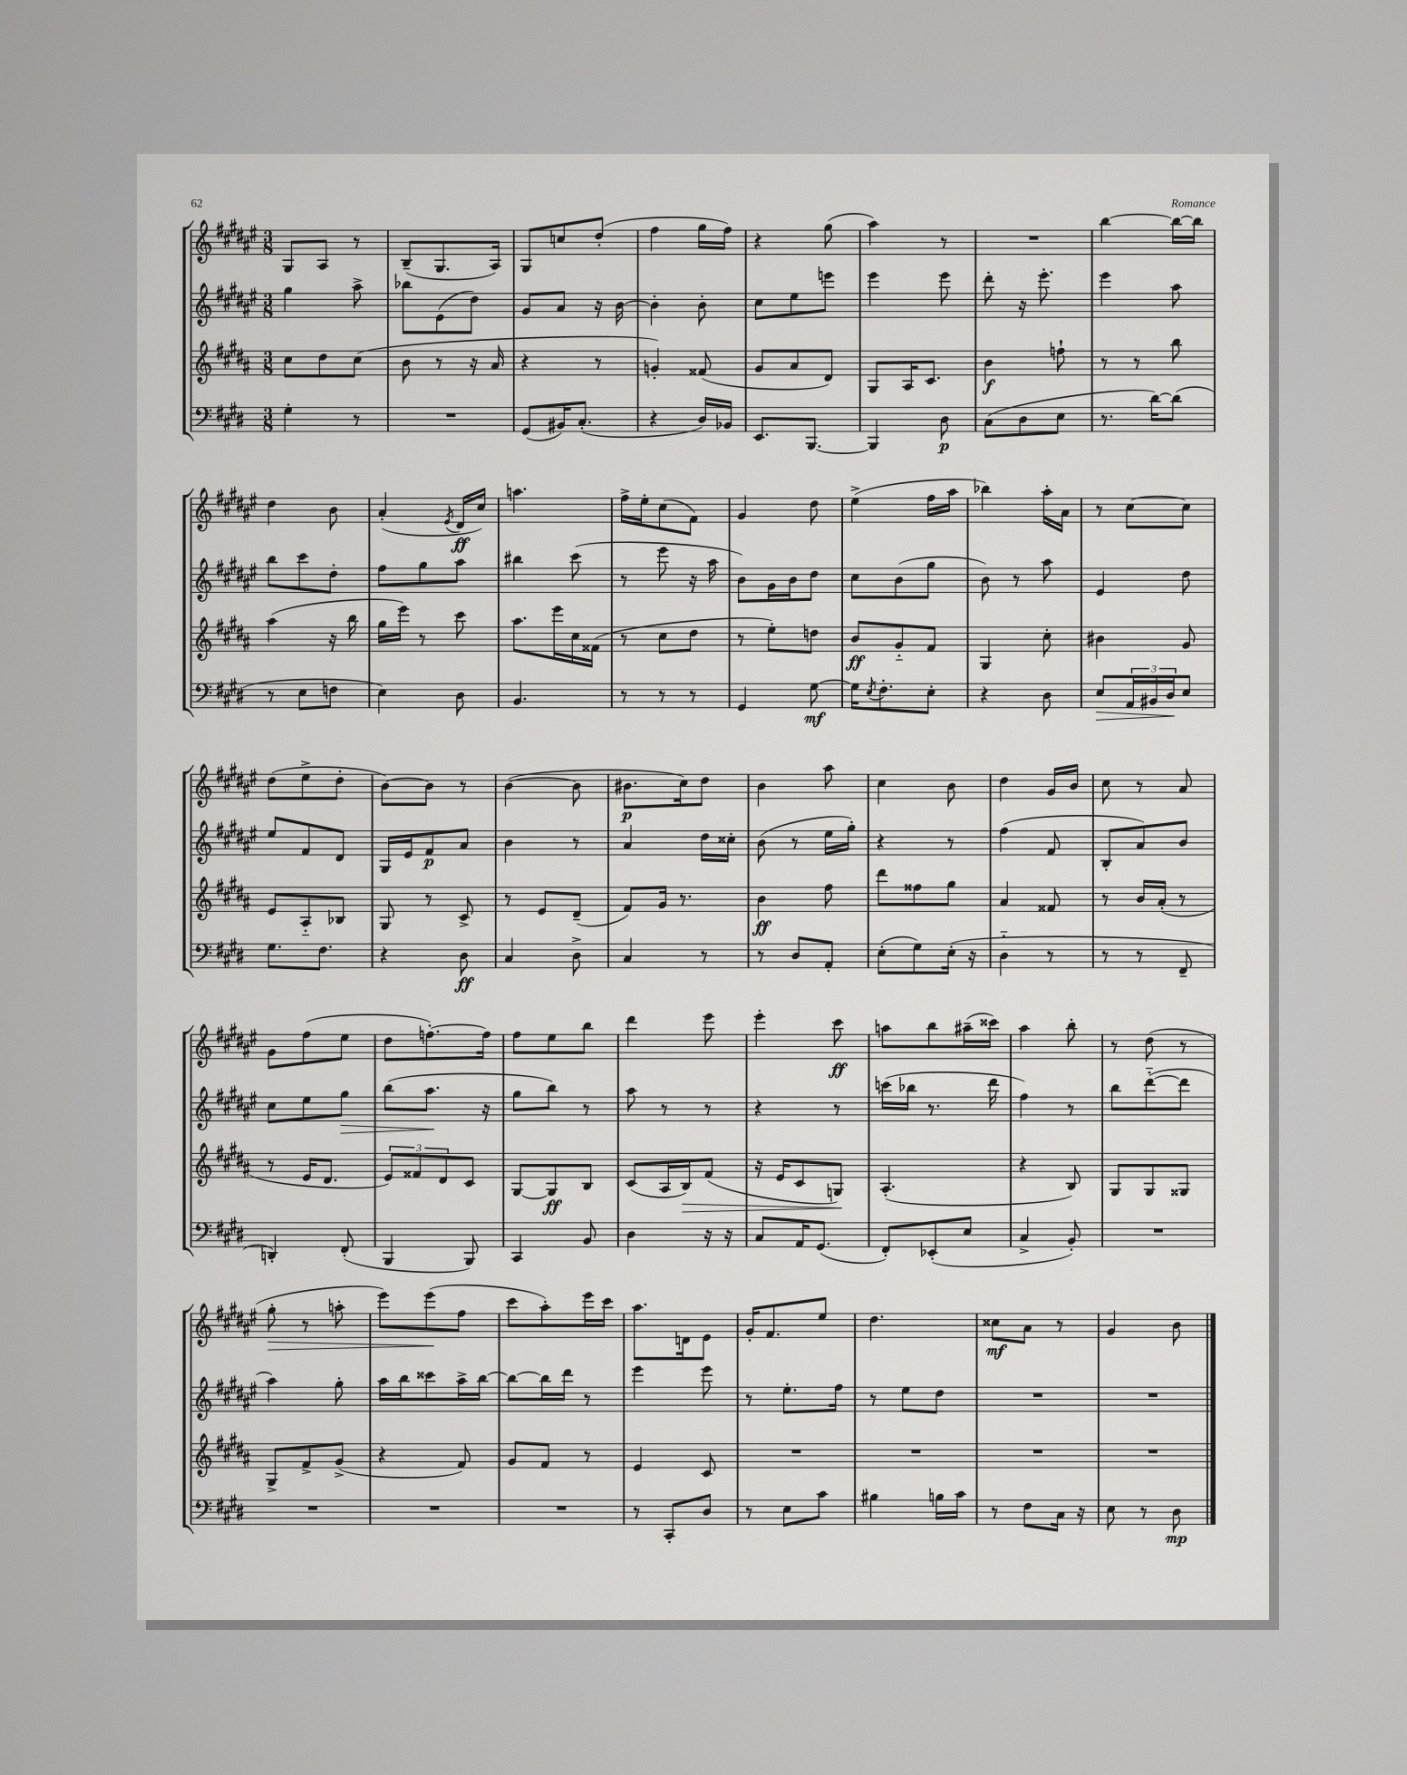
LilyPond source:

<<
\new StaffGroup <<
\new Staff = "s0" {
    \clef treble \key fis \major \numericTimeSignature \time 3/8
    gis8 ais8 r8 |
    b8--( gis8. ais16) |
    gis8 c''8 dis''8-.( |
    fis''4 gis''16 fis''16) |
    r4 gis''8( |
    ais''4) r8 |
    R4. |
    b''4~ b''16~ b''16 |
    dis''4 b'8 |
    ais'4-.( \acciaccatura { eis'8 } dis'16\ff cis''16) |
    a''4. |
    fis''16-> eis''16-. cis''8( fis'8) |
    gis'4 dis''8 |
    eis''4->( fis''16 ais''16 |
    bes''4) ais''16-. ais'16 |
    r8 cis''8~ cis''8 |
    dis''8( eis''8-> dis''8-. |
    b'8~) b'8 r8 |
    b'4~( b'8 |
    bis'8.\p cis''16) dis''8 |
    b'4 ais''8 |
    cis''4 b'8 |
    dis''4 gis'16 b'16 |
    cis''8 r8 ais'8 |
    gis'8 fis''8( eis''8 |
    dis''8 f''8.~-.) f''16 |
    fis''8 eis''8 b''8 |
    dis'''4 eis'''8 |
    eis'''4-. cis'''8\ff |
    a''8 b''8 ais''16--( cisis'''16) |
    ais''4 b''8-. |
    r8 dis''8( r8 |
    gis''8-.\> r8 a''8-. |
    eis'''8) eis'''8\!( fis''8 |
    cis'''8 ais''8-.) eis'''16 cis'''16 |
    ais''8. d'16 eis'8 |
    gis'16-. fis'8. eis''8 |
    dis''4. |
    cisis''8\mf ais'8 r8 |
    gis'4 b'8 \bar "|." |
}
\new Staff = "s1" {
    \clef treble \key fis \major \numericTimeSignature \time 3/8
    gis''4 ais''8-> |
    bes''8 eis'8( dis''8) |
    gis'8 ais'8 r16 b'16~ |
    b'4-. b'8-. |
    cis''8 eis''8 e'''8 |
    eis'''4 eis'''8 |
    dis'''8-. r16 eis'''8.-. |
    eis'''4 ais''8 |
    b''8 cis'''8 dis''8-. |
    fis''8 gis''8 ais''8 |
    bis''4 cis'''8( |
    r8 eis'''8 r16 ais''16 |
    b'8) gis'16 b'16 dis''8 |
    cis''8 b'8( gis''8 |
    b'8) r8 ais''8 |
    eis'4 dis''8 |
    eis''8 fis'8 dis'8 |
    gis16 eis'16 fis'8\p ais'8 |
    b'4 r8 |
    ais'4 dis''16 cisis''16-. |
    b'8( r8 eis''16 gis''16-.) |
    r4 r8 |
    fis''4( fis'8 |
    b8-. ais'8) b'8 |
    cis''8 eis''8 gis''8\> |
    b''8( ais''8.\! r16 |
    gis''8 b''8) r8 |
    ais''8 r8 r8 |
    r4 r8 |
    c'''16( bes''16 r8. dis'''16 |
    fis''4) r8 |
    b''8 dis'''8~-_( dis'''8 |
    ais''4) gis''8-. |
    ais''16 b''16 cisis'''8 ais''16-> b''16~ |
    b''8~ b''16 dis'''16 r8 |
    eis'''4 eis'''8 |
    r8 eis''8.-. fis''16 |
    r8 eis''8 dis''8 |
    R4. |
    R4. \bar "|." |
}
\new Staff = "s2" {
    \clef treble \key b \major \numericTimeSignature \time 3/8
    cis''8 dis''8 cis''8( |
    b'8 r8 r16 ais'16 |
    r4 r8 |
    g'4-.) fisis'8( |
    gis'8 ais'8 dis'8) |
    gis8 ais16 cis'8. |
    b'4\f f''8-! |
    r8 r8 b''8 |
    ais''4( r16 b''16 |
    gis''16 e'''16) r8 cis'''8 |
    ais''8. e'''16 cis''16 fisis'16( |
    r8 cis''8 dis''8 |
    r8 e''8-.) d''8 |
    b'8\ff gis'8-_ fis'8 |
    gis4 cis''8-. |
    bis'4 gis'8 |
    e'8 ais8-_ bes8 |
    gis8 r8 cis'8-> |
    r8 e'8 dis'8--( |
    fis'8) gis'16 r8. |
    b'4\ff fis''8 |
    dis'''8 fisis''8 gis''8 |
    ais'4 fisis'8 |
    r8 b'16 ais'16-.( r8 |
    r8 e'16 dis'8. |
    \tuplet 3/2 { e'8) fisis'8 dis'8 } cis'8 |
    gis8~ gis8\ff b8 |
    cis'8( ais16 b16\>) fis'8( |
    r16 e'16 cis'8 g8\!) |
    ais4.-.( |
    r4 b8) |
    gis8 gis8 gisis8 |
    gis8-> fis'8-> gis'8->( |
    r4 fis'8) |
    gis'8 fis'8 r8 |
    e'4 cis'8 |
    R4. |
    R4. |
    R4. |
    R4. \bar "|." |
}
\new Staff = "s3" {
    \clef bass \key e \major \numericTimeSignature \time 3/8
    gis4-. r8 |
    R4. |
    gis,8( bis,16) cis8.-.( |
    r4 dis16) bes,16 |
    e,8. b,,8.~ |
    b,,4 dis8\p |
    cis8( dis8 e8 |
    r8. dis'16~) dis'8( |
    r8 e8 f8 |
    e4) dis8 |
    b,4. |
    r8 r8 r8 |
    gis,4 gis8~\mf |
    gis16 \acciaccatura { e8 } fis8.-. e8-. |
    r4 dis8 |
    e8\> \tuplet 3/2 { a,16 bis,16 dis16\! } e8 |
    gis8. fis8. |
    r4 dis8\ff |
    cis4 dis8-> |
    cis4 r8 |
    r8 dis8 a,8-. |
    e8-.( gis8) e16-.( r16 |
    dis4-_ r8 |
    r8 r8 fis,8-- |
    d,4-.) fis,8-.( |
    b,,4 b,,8) |
    cis,4 b,8 |
    dis4 r16 r16 |
    cis8 a,16 gis,8.( |
    fis,8-.) ees,8-.( e8 |
    cis4-> b,8-.) |
    R4. |
    R4. |
    R4. |
    R4. |
    r8 cis,8-. dis8 |
    r8 e8 cis'8 |
    bis4 b16 cis'16 |
    r8 fis8 cis16 r16 |
    e8 r8 dis8\mp \bar "|." |
}
>>
>>
\layout { \context { \Score \remove "Bar_number_engraver" } }
